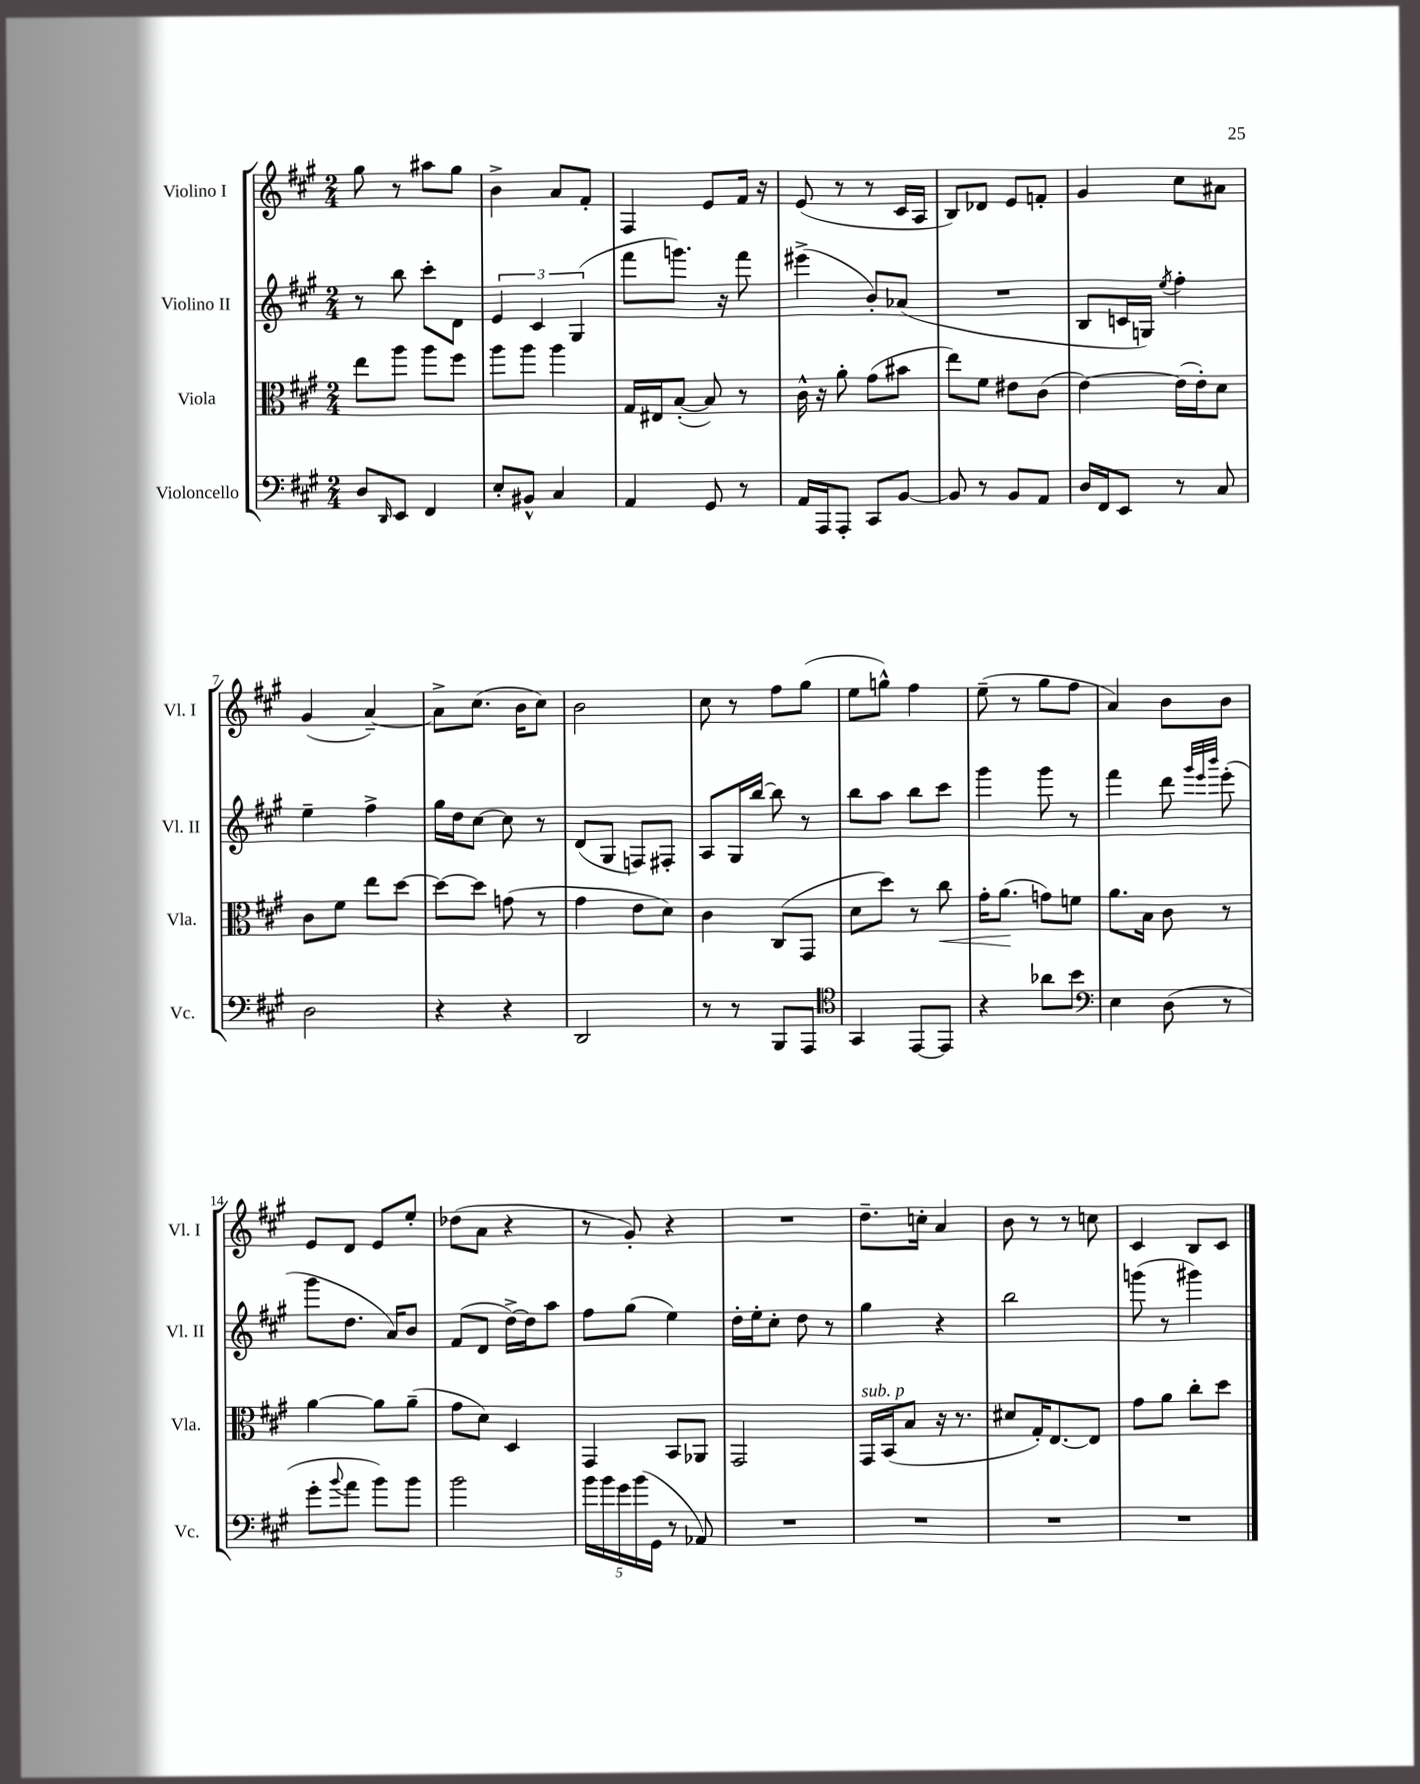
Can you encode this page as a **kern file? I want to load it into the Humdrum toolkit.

**kern	**kern	**kern	**kern
*staff4	*staff3	*staff2	*staff1
*clefF4	*clefC3	*clefG2	*clefG2
*k[f#c#g#]	*k[f#c#g#]	*k[f#c#g#]	*k[f#c#g#]
*M2/4	*M2/4	*M2/4	*M2/4
8D	8ee	8r	8gg#
16qqDD	.	.	.
8EE	8aa	8bb	8r
4FF#	8aa	8ccc#'	8aa#
.	8ff#	8d	8gg#
=	=	=	=
8E'	8aa	6e	4b^
8BB#^^	8aa	.	.
.	.	6c#	.
4C#	4aa	.	8a
.	.	(6G#	.
.	.	.	8f#'
=	=	=	=
4AA	16G#	8fff#	4F#
.	16E#	.	.
.	([8B'	8.ggg)	.
8GG#	8B])	.	8e
.	.	16r	.
8r	8r	8fff#	16f#
.	.	.	16r
=	=	=	=
16AA	16c#^^	(4eee#^	(8e
16AAA	16r	.	.
8AAA'	8a'	.	8r
8CC#	(8g#	8b')	8r
[8BB	8b#	(8a-	16c#
.	.	.	16A
=	=	=	=
8BB]	8ee)	2r	8B)
8r	8f#	.	8d-
8BB	8e#	.	8e
8AA	(8c#	.	8f'
=	=	=	=
16D	[4e)	8B	4g#
16FF#	.	.	.
8EE	.	16c	.
.	.	16G)	.
.	.	8qee	.
8r	(16e]	4ff#'	8cc#
.	16e')	.	.
8C#	8d	.	8a#
=	=	=	=
2D	8c#	4ee~	(4g#
.	8f#	.	.
.	8ee	4ff#^	[4a~)
.	[8dd	.	.
=	=	=	=
4r	8dd_	16gg#	8a^]
.	.	16dd	.
.	8dd]	[8cc#	(8.cc#
4r	(8g	8cc#]	.
.	.	.	16b
.	8r	8r	8cc#)
=	=	=	=
2DD	4g#	(8d	2b
.	.	8G#	.
.	8e	8F)	.
.	8d)	8F#'	.
=	=	=	=
8r	4c#	8A	8cc#
8r	.	16G#	8r
.	.	[16bb	.
8BBB	(8C#	8bb]	8ff#
8AAA	8GG#	8r	(8gg#
=	=	=	=
*clefC4	*	*	*
4GG#	8d	8bb	8ee
.	8dd)	8aa	8gg^^)
[8EE	8r	8bb	4ff#
8EE]	8cc#	8ccc#	.
=	=	=	=
4r	16g#'	4ggg#	(8ee~
.	(8.a	.	.
.	.	.	8r
8a-	8g)	8ggg#	8gg#
8b	8f	8r	8ff#
=	=	=	=
*clefF4	*	*	*
4E	8.a	4fff#	4a)
.	16B	.	.
(8D	8c#	8ddd	8b
.	.	32qqggg#	.
.	.	32qqeee	.
.	.	32qqbbb	.
8r	8r	(8eee'	8b
=	=	=	=
8g#'	[4a	8ggg#	8e
8qqb	.	.	.
8a	.	8.dd	8d
8b)	8a]	.	8e
.	.	16a)	.
8b	(8a~	8b	8ee'
=	=	=	=
2b	8g#	(8f#	(8dd-
.	8d)	8d	8a
.	4D	[16dd^)	4r
.	.	16dd]	.
.	.	8aa	.
=	=	=	=
20b	4GG#	8ff#	8r
20b	.	.	.
20g#	.	.	.
.	.	(8gg#	8g#')
(20b	.	.	.
20GG#	.	.	.
8r	8BB	4ee)	4r
8AA-)	8AA-	.	.
=	=	=	=
2r	2GG#	16dd'	2r
.	.	16ee'	.
.	.	8cc#'	.
.	.	8dd	.
.	.	8r	.
=	=	=	=
2r	16GG#	4gg#	8.dd~
.	(16BB	.	.
.	8B	.	.
.	.	.	16cc'
.	16r	4r	4a
.	8.r	.	.
=	=	=	=
2r	8d#	2bb	8b
.	16G#')	.	8r
.	[8.E	.	.
.	.	.	8r
.	8E]	.	8cc
=	=	=	=
2r	8g#	(8ggg	4c#
.	8a	8r	.
.	8cc#'	4ggg#)	8B
.	8dd	.	8c#
==	==	==	==
*-	*-	*-	*-
